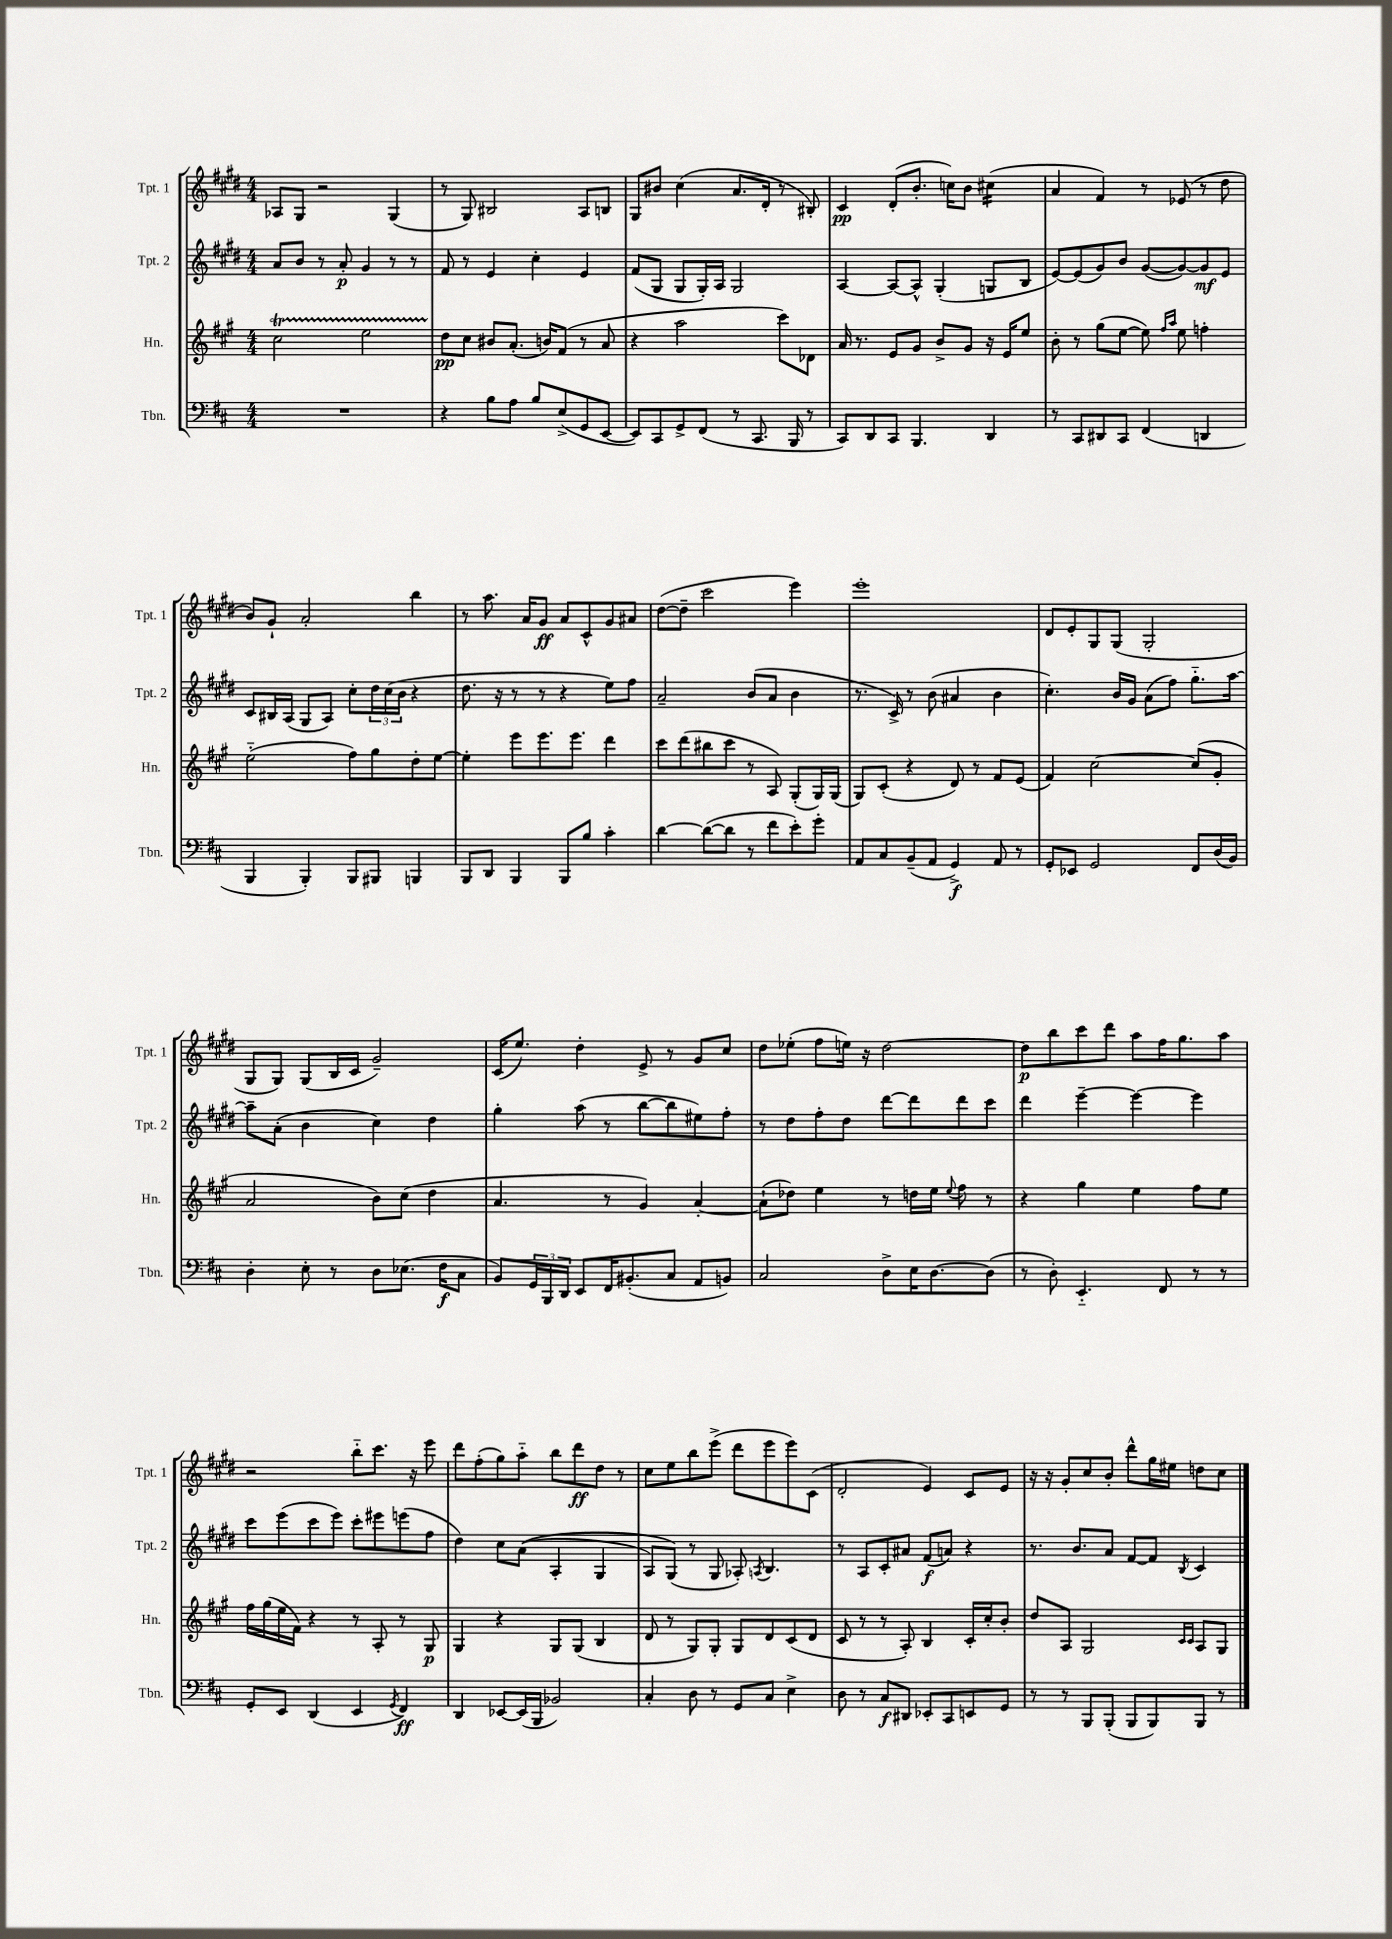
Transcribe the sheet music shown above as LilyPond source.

<<
\new StaffGroup <<
\new Staff = "s0" \with { instrumentName = "Tpt. 1" shortInstrumentName = "Tpt. 1" } {
    \clef treble \key e \major \numericTimeSignature \time 4/4
    aes8 gis8 r2 gis4( |
    r8 gis8) bis2 a8 b8 |
    gis8 bis'8 cis''4( a'8. dis'16-. r8 bis8-.) |
    cis'4\pp dis'8-.( b'8.-. c''16) b'8 cis''4:16( |
    a'4 fis'4) r8 ees'8( r8 dis''8 |
    b'8) gis'8-! a'2-. b''4 |
    r8 a''8. a'16 gis'8\ff a'8 cis'8-^ gis'8 ais'8 |
    dis''8~( dis''8-- cis'''2 e'''4) |
    e'''1-. |
    dis'8 e'8-. gis8 gis8( gis2-. |
    gis8 gis8) gis8( b16 cis'16 gis'2--) |
    cis'16( e''8.) dis''4-. e'8-> r8 gis'8 cis''8 |
    dis''8 ees''8-.( fis''8 e''16) r16 dis''2~ |
    dis''8\p b''8 cis'''8 dis'''8 a''8 fis''16 gis''8. a''8 |
    r2 b''8-_ cis'''8. r16 e'''8 |
    dis'''8 fis''8-.( gis''8) a''8-_ b''8 dis'''8\ff dis''8 r8 |
    cis''8 e''8 b''8 e'''8->( dis'''8 e'''8 e'''8) cis'8( |
    dis'2-. e'4) cis'8 e'8 |
    r16 r16 gis'8-. cis''8 b'8-. dis'''8-^ gis''16 eis''16 d''8 cis''8 \bar "|." |
}
\new Staff = "s1" \with { instrumentName = "Tpt. 2" shortInstrumentName = "Tpt. 2" } {
    \clef treble \key e \major \numericTimeSignature \time 4/4
    a'8 b'8 r8 a'8-.\p gis'4 r8 r8 |
    fis'8 r8 e'4 cis''4-. e'4 |
    fis'8( gis8 gis8 gis16-.) a16 gis2 |
    a4~ a8~ a8-^ gis4-.( g8 b8 |
    e'8~) e'8( gis'8) b'8 gis'8~( gis'8~) gis'8\mf e'8 |
    cis'8 bis16 a16( gis8 a8) cis''8-. \tuplet 3/2 { dis''16 cis''16( b'16 } r4 |
    dis''8. r16 r8 r8 r4 e''8) fis''8 |
    a'2-- b'8( a'8 b'4 |
    r8. cis'16->) r8 b'8( ais'4 b'4 |
    cis''4.-.) b'16 gis'16 a'8( fis''8) gis''8.-_ a''16~ |
    a''8-- a'8-.( b'4 cis''4) dis''4 |
    gis''4-. a''8( r8 b''8~ b''8 eis''8) fis''8-. |
    r8 dis''8 fis''8-. dis''8 dis'''8~ dis'''8 dis'''8 cis'''8 |
    dis'''4 e'''4~-- e'''4~ e'''4 |
    cis'''8 e'''8( cis'''8 e'''8) cis'''8-. eis'''8 e'''8( fis''8 |
    dis''4) cis''8 a'8(\( a4-. gis4 |
    a8) gis8(\) r8 gis8 aes8-.) \acciaccatura { a8 } b4. |
    r8 a8 cis'8-. ais'8 fis'8\f( a'8) r4 |
    r8. b'8. a'8 fis'8~ fis'8 \acciaccatura { b8 } cis'4 \bar "|." |
}
\new Staff = "s2" \with { instrumentName = "Hn." shortInstrumentName = "Hn." } {
    \clef treble \key a \major \numericTimeSignature \time 4/4
    cis''2\startTrillSpan e''2 |
    d''8\stopTrillSpan\pp cis''8 bis'8 a'8.-.( b'16) fis'8( r8 a'8 |
    r4 a''2 cis'''8) des'8 |
    a'16 r8. e'8 gis'8 b'8-> gis'8 r16 e'16 e''8 |
    b'8-. r8 gis''8( e''8~ e''8) \grace { fis''16 a''16 } e''8 f''4-. |
    e''2-_( fis''8) gis''8 d''8-. e''8~ |
    e''4-. e'''8 e'''8. e'''8. d'''4 |
    cis'''8 d'''8( bis''8 cis'''8 r8 a8) gis8-.( gis16) gis16( |
    gis8) cis'8-.( r4 d'8) r8 fis'8 e'8( |
    fis'4) cis''2~ cis''8( gis'8-. |
    a'2 b'8) cis''8( d''4 |
    a'4. r8 gis'4) a'4~-. |
    a'8-!( des''8) e''4 r8 d''16 e''16 \appoggiatura { e''8 } fis''8 r8 |
    r4 gis''4 e''4 fis''8 e''8 |
    fis''16 gis''16( e''16 fis'16) r4 r8 a8-. r8 gis8\p |
    gis4 r4 gis8 gis8( b4 |
    d'8 r8 gis8) gis8-. gis8 d'8 cis'8( d'8 |
    cis'8 r8 r8 a8-.) b4 cis'16-. cis''16-. b'8-. |
    d''8 a8 gis2 \grace { cis'16 cis'16 } a8 gis8 \bar "|." |
}
\new Staff = "s3" \with { instrumentName = "Tbn." shortInstrumentName = "Tbn." } {
    \clef bass \key d \major \numericTimeSignature \time 4/4
    R1 |
    r4 b8 a8 b8 e8->( g,8 e,8~ |
    e,8) cis,8 g,8-> fis,8( r8 cis,8. b,,16 r8 |
    cis,8) d,8 cis,8 b,,4. d,4 |
    r8 cis,8 dis,8 cis,8 fis,4( d,4 |
    b,,4 b,,4-.) b,,8 bis,,8 b,,4 |
    b,,8 d,8 b,,4 b,,8 b8 cis'4-. |
    d'4~ d'8~( d'8 r8 fis'8 e'8-.) g'8-. |
    a,8 cis8 b,8--( a,8 g,4->\f) a,8 r8 |
    g,8-. ees,8 g,2 fis,8 d16( b,16) |
    d4-. e8-. r8 d8 ees8.( fis16\f cis8 |
    b,8) \tuplet 3/2 { g,16 b,,16 d,16 } e,8 fis,16 bis,8.-.( cis8 a,8 b,8) |
    cis2 d8-> e16 d8.~ d8( |
    r8 d8-.) e,4.-_ fis,8 r8 r8 |
    g,8-. e,8 d,4( e,4 \acciaccatura { g,8 } fis,4\ff) |
    d,4 ees,8~ ees,16( b,,16 bes,2) |
    cis4-. d8 r8 g,8 cis8 e4-> |
    d8 r8 cis8\f dis,8 ees,8-. cis,8 e,8 g,8 |
    r8 r8 b,,8 b,,8-.( b,,8 b,,8) b,,8 r8 \bar "|." |
}
>>
>>
\layout { \context { \Score \remove "Bar_number_engraver" } }
